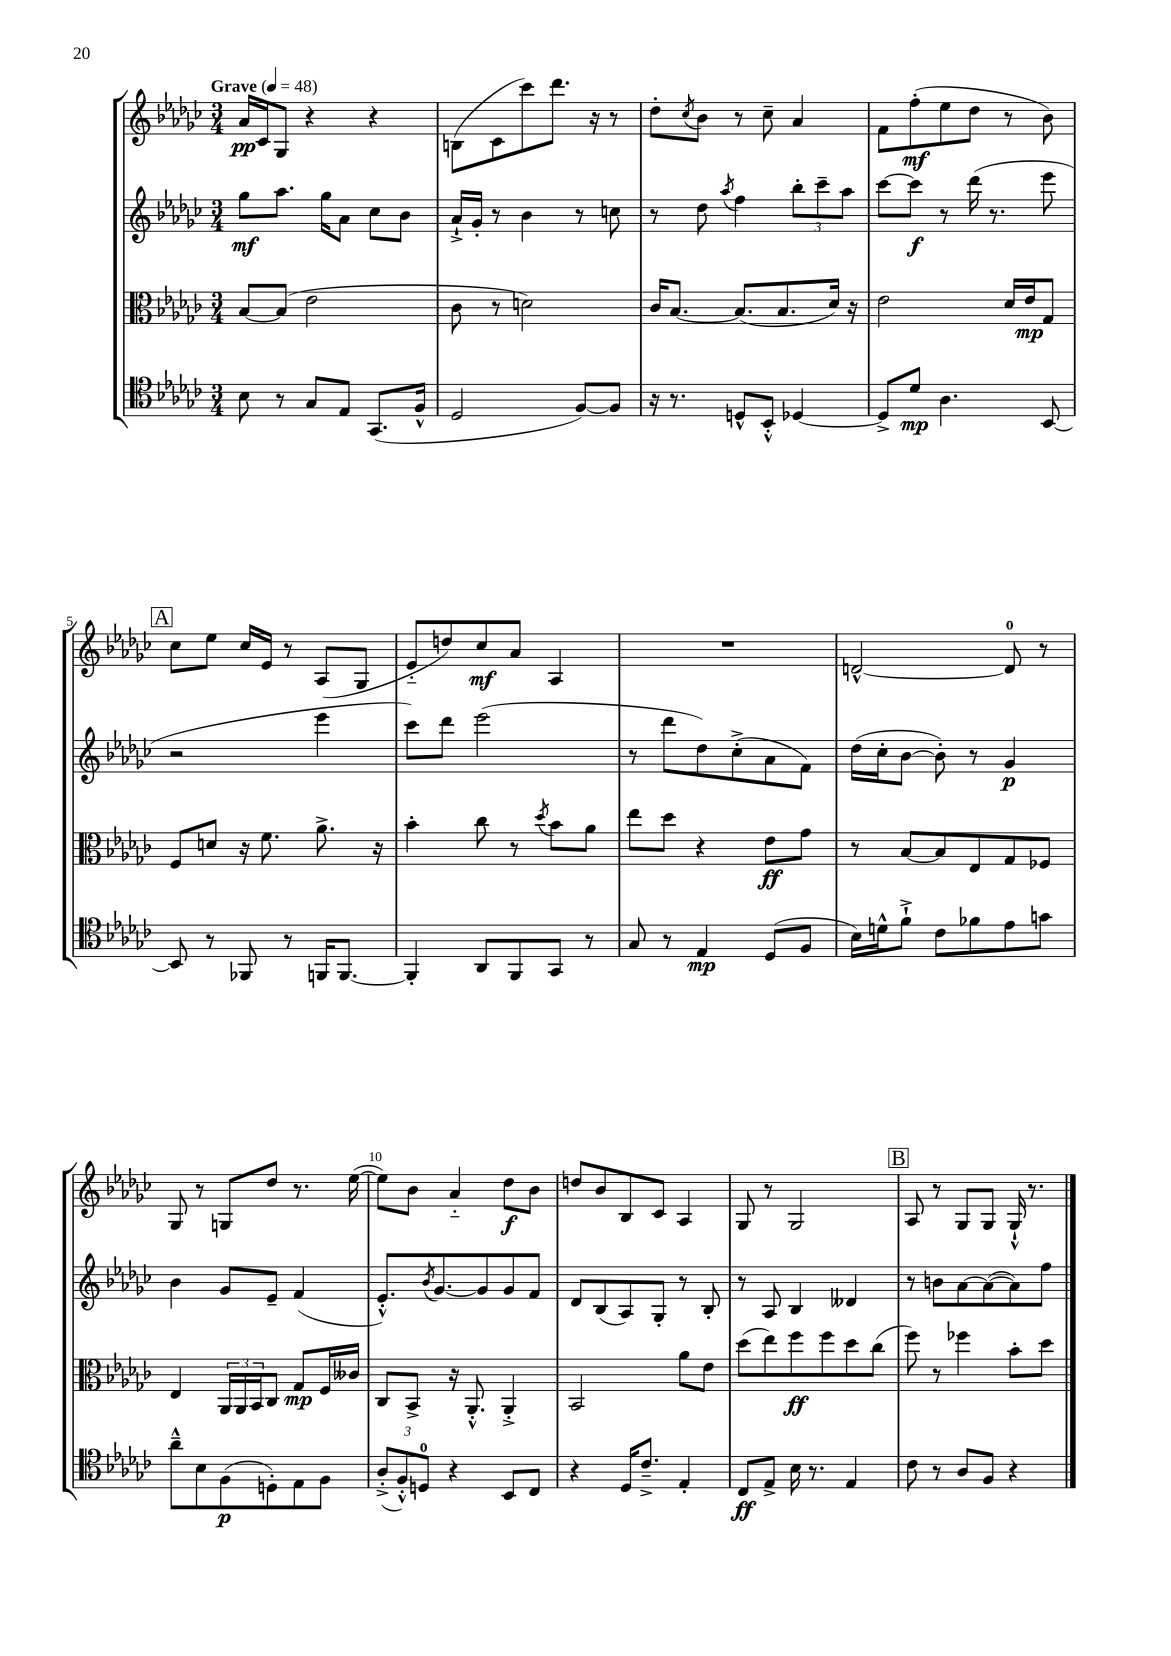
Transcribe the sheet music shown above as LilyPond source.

<<
\new StaffGroup <<
\new Staff = "s0" {
    \clef treble \key ges \major \numericTimeSignature \time 3/4 \tempo "Grave" 4 = 48
    aes'16\pp ces'16 ges8 r4 r4 |
    b8( ces'8 ces'''8) des'''8. r16 r8 |
    des''8-. \acciaccatura { ces''8 } bes'8 r8 ces''8-- aes'4 |
    f'8 f''8-.\mf( ees''8 des''8 r8 bes'8) |
    \mark \markup { \box "A" } ces''8 ees''8 ces''16 ees'16 r8 aes8( ges8 |
    ees'8-_ d''8) ces''8\mf aes'8 aes4 |
    R2. |
    d'2~-^ d'8-0 r8 |
    ges8 r8 g8 des''8 r8. ees''16~( |
    ees''8) bes'8 aes'4-_ des''8\f bes'8 |
    d''8 bes'8 bes8 ces'8 aes4 |
    ges8 r8 ges2 |
    \mark \markup { \box "B" } aes8 r8 ges8 ges8 ges16-!-^ r8. \bar "|." |
}
\new Staff = "s1" {
    \clef treble \key ges \major \numericTimeSignature \time 3/4
    ges''8\mf aes''8. ges''16 aes'8 ces''8 bes'8 |
    aes'16-!-> ges'16-. r8 bes'4 r8 c''8 |
    r8 des''8 \acciaccatura { aes''8 } f''4 \tuplet 3/2 { bes''8-. ces'''8-- aes''8 } |
    ces'''8~ ces'''8\f r8 des'''16( r8. ees'''8 |
    \mark \markup { \box "A" } r2 ees'''4 |
    ces'''8) des'''8 ees'''2( |
    r8 des'''8 des''8) ces''8-.->( aes'8 f'8) |
    des''16( ces''16-. bes'8~ bes'8-.) r8 ges'4\p |
    bes'4 ges'8 ees'8-- f'4( |
    ees'8.-.-^) \acciaccatura { bes'8 } ges'8.~ ges'8 ges'8 f'8 |
    des'8 bes8( aes8) ges8-. r8 bes8-. |
    r8 aes8 bes4 deses'4 |
    \mark \markup { \box "B" } r8 b'8 aes'8~ aes'8~( aes'8) f''8 \bar "|." |
}
\new Staff = "s2" {
    \clef alto \key ges \major \numericTimeSignature \time 3/4
    bes8~ bes8( ees'2 |
    ces'8 r8 d'2) |
    ces'16 bes8.~ bes8.( bes8. des'16) r16 |
    ees'2 des'16 ees'16\mp ges8 |
    \mark \markup { \box "A" } f8 d'8 r16 f'8. aes'8.-> r16 |
    bes'4-. ces''8 r8 \acciaccatura { des''8 } bes'8 aes'8 |
    ees''8 des''8 r4 ees'8\ff ges'8 |
    r8 bes8~ bes8 ees8 ges8 fes8 |
    ees4 \tuplet 3/2 { aes,16 aes,16 bes,16 } ces8 ges8\mp f16 ceses'16 |
    ces8 bes,8-> r16 aes,8.-.-^ aes,4-.-> |
    bes,2 aes'8 ees'8 |
    des''8( ees''8) f''8\ff f''8 des''8 ces''8( |
    \mark \markup { \box "B" } f''8) r8 fes''4 bes'8-. des''8 \bar "|." |
}
\new Staff = "s3" {
    \clef tenor \key ges \major \numericTimeSignature \time 3/4
    bes8 r8 ges8 ees8 ges,8.( f16-^ |
    des2 f8~) f8 |
    r16 r8. d8-^ bes,8-.-^ des4~ |
    des8-> des'8\mp aes4. bes,8~ |
    \mark \markup { \box "A" } bes,8 r8 fes,8 r8 f,16 f,8.~ |
    f,4-. aes,8 f,8 ges,8 r8 |
    ges8 r8 ees4\mp des8( f8 |
    bes16) d'16-^ f'8-!-> ces'8 fes'8 ees'8 g'8 |
    aes'8---^ bes8 f8\p( d8-.) ees8 f8 |
    \tuplet 3/2 { aes8-.->( f8-.-^) d8-0 } r4 bes,8 ces8 |
    r4 des16 ces'8.---> ees4-. |
    ces8\ff ees8-> bes16 r8. ees4 |
    \mark \markup { \box "B" } ces'8 r8 aes8 f8 r4 \bar "|." |
}
>>
>>
\layout { \context { \Score \override BarNumber.break-visibility = ##(#f #t #t) barNumberVisibility = #(every-nth-bar-number-visible 5) } }
